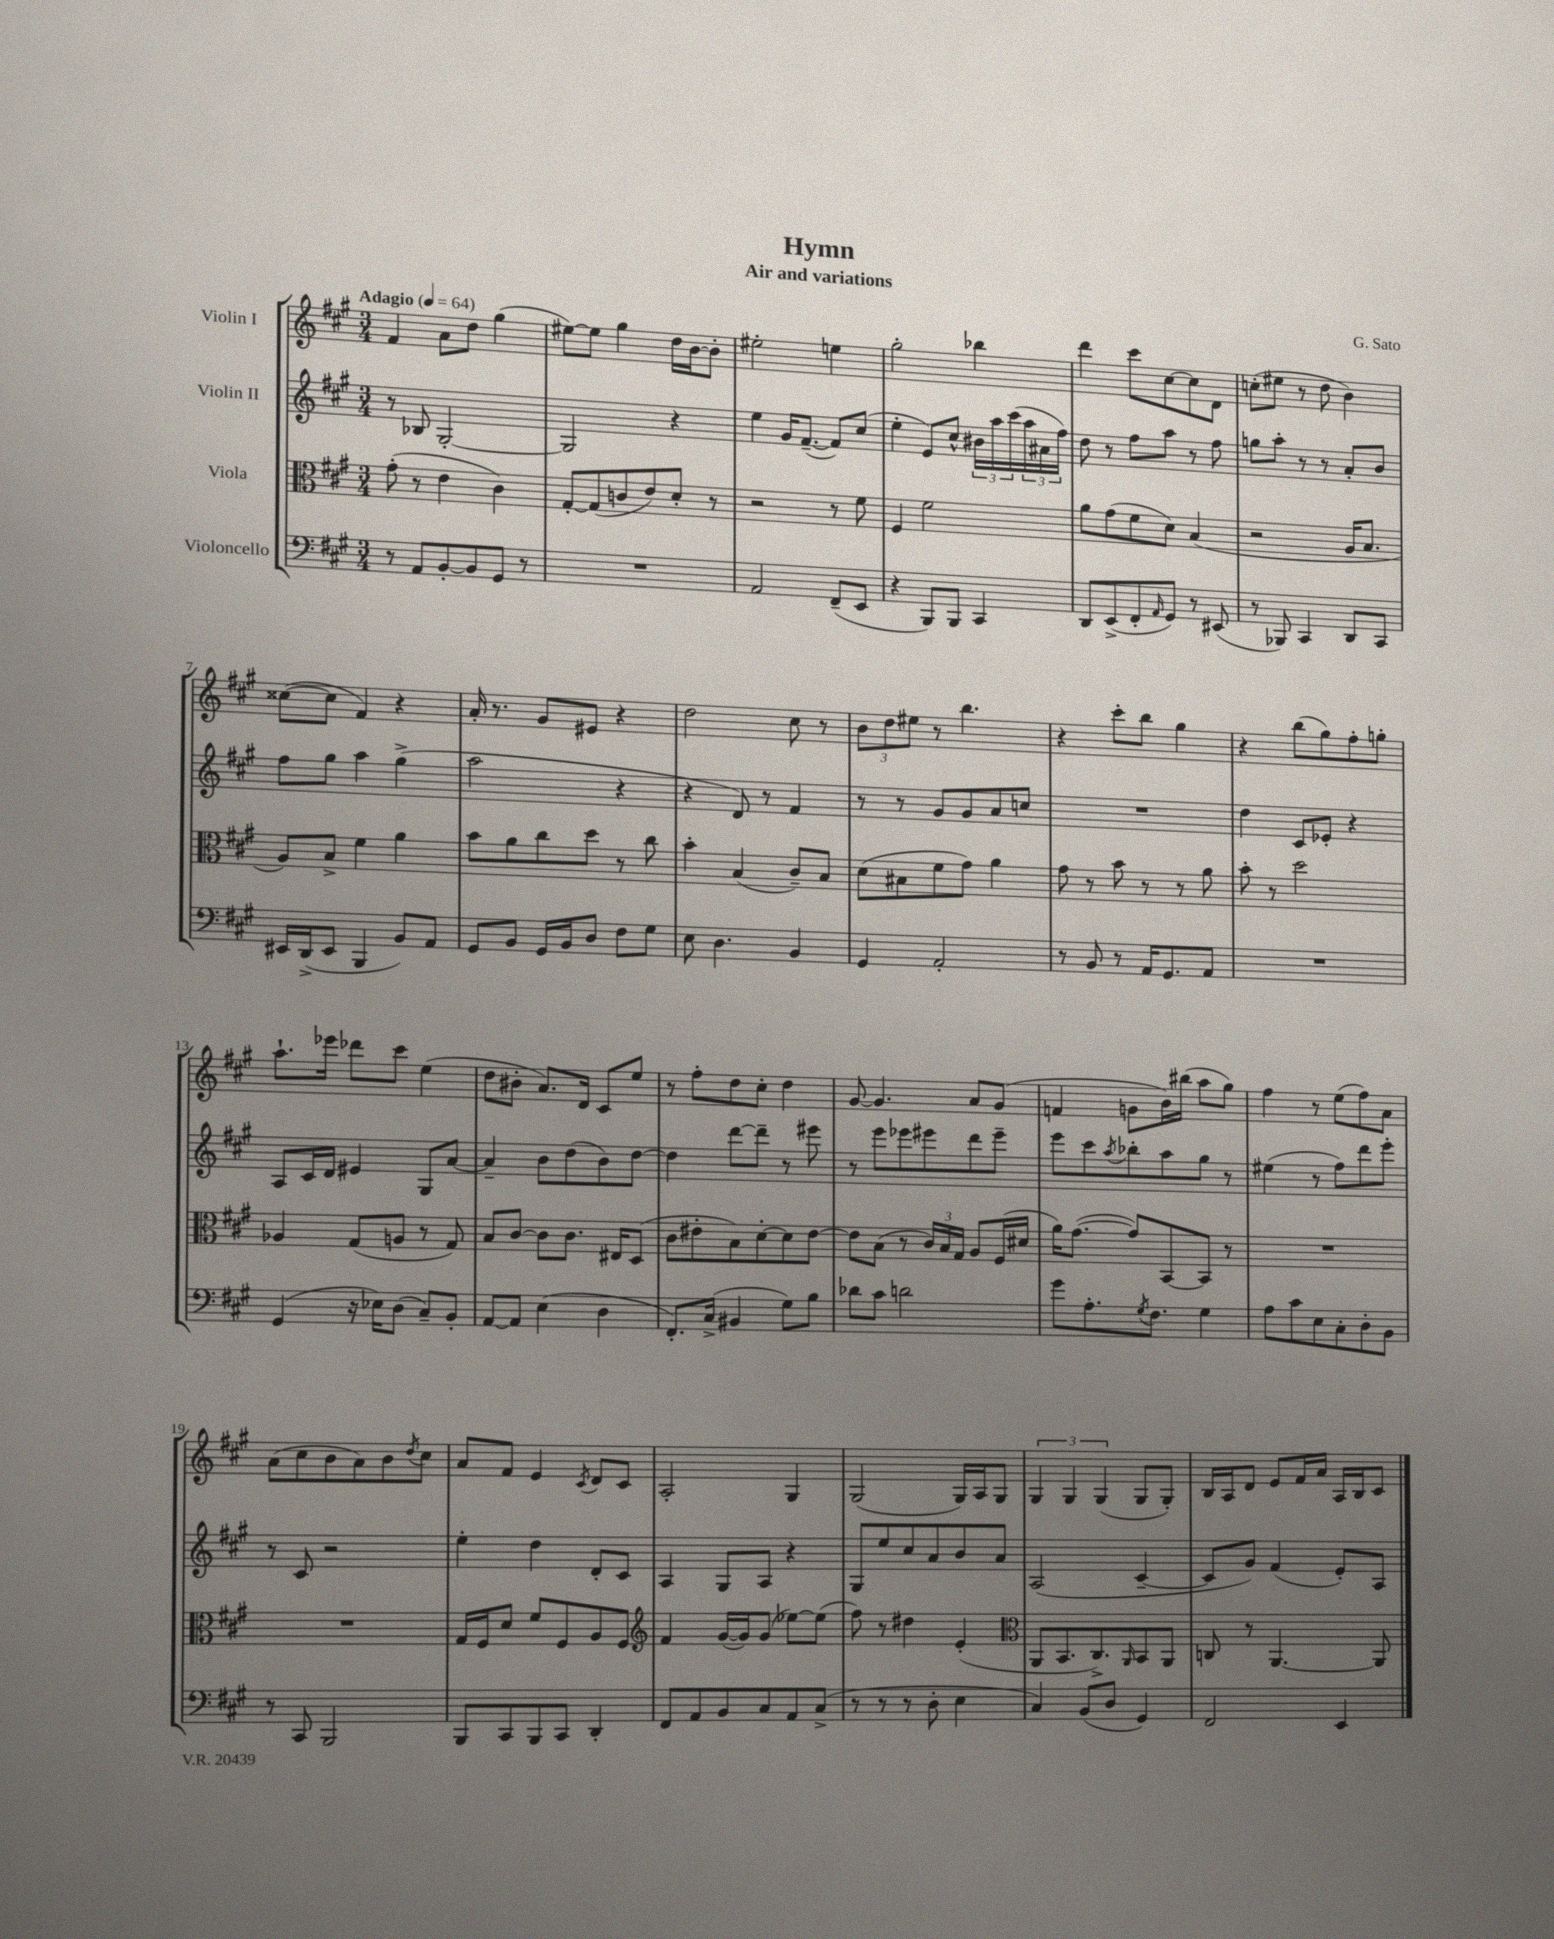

**kern	**kern	**kern	**kern
*staff4	*staff3	*staff2	*staff1
*clefF4	*clefC3	*clefG2	*clefG2
*k[f#c#g#]	*k[f#c#g#]	*k[f#c#g#]	*k[f#c#g#]
*M3/4	*M3/4	*M3/4	*M3/4
*MM64	*MM64	*MM64	*MM64
8r	(8g#'	8r	4f#
8AA	8r	8B-	.
[8BB'	4e	[2G#'	8a
8BB]	.	.	8dd
8GG#	4c#)	.	(4gg#
8r	.	.	.
=	=	=	=
2.r	[8G#'	2G#]	[8ee#)
.	(8G#]	.	8ee#]
.	8c	.	4gg#
.	8e)	.	.
.	8d'	4r	16dd
.	.	.	[16b
.	8r	.	8b']
=	=	=	=
2AA	2r	4ee	2ee#'
.	.	16g#	.
.	.	([8.f#~	.
(8FF#~	8r	8f#])	4ee
8EE	8f#	(8cc#	.
=	=	=	=
4r	4F#	4ee'	2gg#'
8BBB)	2f#	8e)	.
8BBB	.	8cc#^^	.
4CC#	.	24b#	4bb-
.	.	24aa	.
.	.	(24ccc#	.
.	.	24aa	.
.	.	24a#	.
.	.	24ff#)	.
=	=	=	=
8DD	8a	8dd	4ddd
(8EE^	(8g#	8r	.
8FF#'	8f#	8ff#	8ccc#
16qqAA	.	.	.
8GG#)	8d)	8aa	[8cc#
8r	(4B	8r	8cc#]
(8EE#	.	8ff#	8d
=	=	=	=
8r	2r	8gg	(8cc'
8BBB-)	.	8aa'	8ee#
4CC#	.	8r	8r
.	.	8r	8dd
8DD	16A	8a'	4b)
.	8.B	.	.
8CC#	.	8b	.
=	=	=	=
16EE#	8A)	8ff#	([8cc##
(16DD^	.	.	.
8EE#	8B^	8gg#	8cc##]
4BBB	4f#	4aa	4f#)
8BB)	4a	(4gg#^	4r
8AA	.	.	.
=	=	=	=
8GG#	8b	2aa	16a'
.	.	.	8.r
8BB	8a	.	.
16GG#	8cc#	.	8g#
16BB	.	.	.
8D	8dd	.	8e#
8F#	8r	4r	4r
8G#	8cc#	.	.
=	=	=	=
8E	4b'	4r	2dd
4.D	.	.	.
.	(4B	8d)	.
.	.	8r	.
4BB	8c#~)	4f#	8cc#
.	8B	.	8r
=	=	=	=
4GG#	(8d	8r	12b
.	.	.	12dd
.	8B#	8r	.
.	.	.	12ee#
2AA'	8f#	8g#	8r
.	8g#)	8g#	4.bb
.	4a	8a	.
.	.	8cc	.
=	=	=	=
8r	8g#	2.r	4r
8BB	8r	.	.
8r	8b	.	8ccc#'
16AA	8r	.	8bb
8.GG#	.	.	.
.	8r	.	4gg#
8AA	8a	.	.
=	=	=	=
2.r	8b'	4dd	4r
.	8r	.	.
.	2dd	8c#	(8bb
.	.	8e-'	8gg#)
.	.	4r	8ff#'
.	.	.	8gg'
=	=	=	=
(4GG#	4A-	8A	8.aa`
.	.	16c#	.
.	.	16d	16eee-
16r	(8G#	4e#	8ddd-
16E-)	.	.	.
(8D	8A	.	8ccc#
8C#~)	8r	8G#	(4ee
8BB'	8G#)	[8a	.
=	=	=	=
[8AA	8B	4a~]	8dd
8AA]	[8c#	.	8b#'
(4E	8c#]	8b	8.a)
.	8.c#	(8dd	.
.	.	.	16d
4D	.	8b)	8c#
.	16E#	.	.
.	(8D	[8dd	8ee
=	=	=	=
8.FF#')	8c#	4dd]	8r
.	8e#'	.	8ff#'
(16C#^	.	.	.
4BB#	8B)	[8ddd	8dd
.	[8d'	8ddd~]	8cc#'
8G#)	8d]	8r	4dd
8B	[8e#	8eee#	.
=	=	=	=
8d-	8e#]	8r	[8g#
8c#	(8B	8eee	4.g#]
2d	8r	8eee-	.
.	24c#)	8eee#	.
.	24B	.	.
.	24G#	.	.
.	8A	8ddd	8a
.	(16F#	8eee#~	(8g#
.	16d#	.	.
=	=	=	=
8g#	16a)	8eee	4f
.	([8.g#	.	.
8.A'	.	8ccc#	.
.	.	8qaa	.
.	8g#])	8bb-'	8g
8qG#	.	.	.
8.F#	.	.	.
.	[8BB	8aa	16b)
.	.	.	(16bb#
4G#	8BB]	8gg#	8aa
.	8r	8r	8gg#)
=	=	=	=
8A	2.r	(4ee#	4ff#
8c#	.	.	.
8E	.	8r	8r
8C#'	.	8ff#)	(8ee
8D'	.	8ddd	8ff#)
8BB	.	8eee'	8a
=	=	=	=
8r	2.r	8r	(8a
8CC#	.	8c#	8cc#
2BBB	.	2r	8b
.	.	.	8a)
.	.	.	8b
.	.	.	8qdd
.	.	.	8cc#
=	=	=	=
8BBB	16G#	4ee'	8a
.	16F#	.	.
8CC#	8d	.	8f#
8BBB	8f#	4dd	4e
8CC#	8F#	.	.
.	.	.	8qc#
4DD'	8A	8d'	8d
.	8F#	8c#	8c#
=	=	=	=
*	*clefG2	*	*
8FF#	4f#	4A	2A'
8AA	.	.	.
8BB	([16g#	8G#	.
.	16g#])	.	.
8C#	(8g#	8A	.
8AA	[8ee-)	4r	4G#
(8C#^	(8ee-]	.	.
=	=	=	=
8r	8ff#)	8G#	(2G#
8r	8r	8ee	.
8r	4dd#	8cc#	.
8D'	.	8a	.
4E	(4e'	8b	16G#)
.	.	.	16A
.	.	8a	8G#
=	=	=	=
*	*clefC3	*	*
4C#)	8AA	(2A	6G#
.	8.BB	.	.
.	.	.	6G#
(8BB	.	.	.
.	8.C#^)	.	.
.	.	.	(6G#
8D	.	.	.
.	16qqAA	.	.
4GG#)	8BB	[4c#~	8G#
.	8AA	.	8G#')
=	=	=	=
2FF#	8C	8c#]	16B
.	.	.	16A
.	8r	8g#)	8d
.	[4.AA	(4f#	8e
.	.	.	16f#
.	.	.	16a
4EE	.	8e')	16A
.	.	.	16B
.	8AA]	8A	8c#
==	==	==	==
*-	*-	*-	*-
